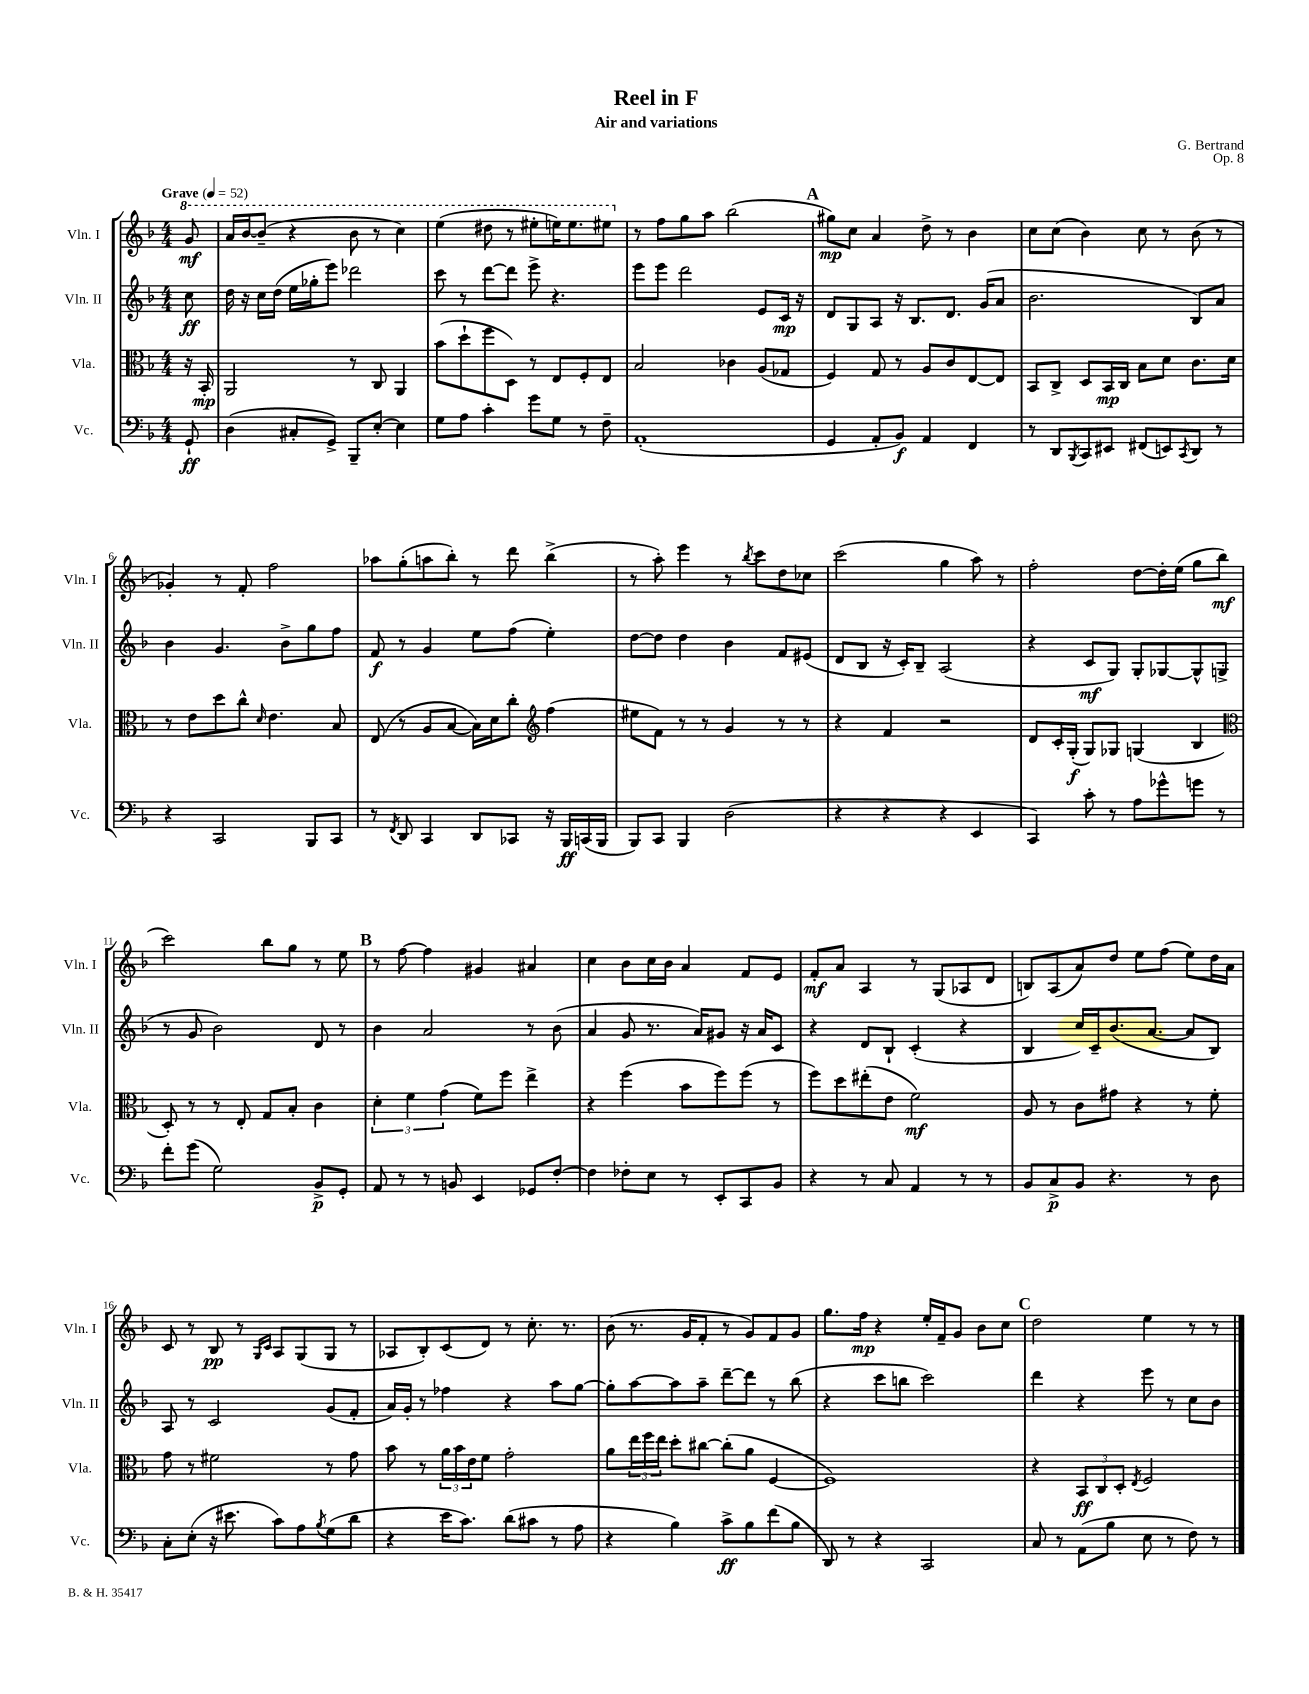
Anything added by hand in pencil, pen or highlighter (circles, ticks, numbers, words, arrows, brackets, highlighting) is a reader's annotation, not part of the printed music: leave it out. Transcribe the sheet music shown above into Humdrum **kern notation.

**kern	**kern	**kern	**kern
*staff4	*staff3	*staff2	*staff1
*clefF4	*clefC3	*clefG2	*clefG2
*k[b-]	*k[b-]	*k[b-]	*k[b-]
*M4/4	*M4/4	*M4/4	*M4/4
*MM52	*MM52	*MM52	*MM52
8GG`/	16r	8cc\	8gg/
.	16BB-'/	.	.
=	=	=	=
(4D\	2AA/	16dd\	16aa/LL
.	.	16r	[16bb-/J
.	.	16cc\LL	(8bb-~/]J
.	.	(16dd\JJ	.
8C#'/L	.	16ee\LL	4r
.	.	16gg-'\J	.
8GG^/J)	.	8eee\J)	.
8BBB-~/L	8r	2ddd-\	8bb-\
[8E'/J	8C/	.	8r
4E\]	4AA/	.	4ccc\)
=	=	=	=
8G\L	(8b-\L	8ccc\	(4eee\
8A\J	8dd`\	8r	.
4c'\	8ff\	[8ddd\L	8ddd#\
.	8D\J)	8ddd\]J	8r
8g\L	8r	8eee^\	8eee#'\L
8G\J	8E/L	4.r	16eee\K)
.	.	.	8.eee\
8r	8F'/	.	.
8F~\	8E/J	.	8eee#\J
=	=	=	=
(1AA'	2B-/	8eee\L	8r
.	.	8eee\J	8ff\L
.	.	2ddd\	8gg\
.	.	.	8aa\J
.	4c-\	.	(2bb-\
.	(8A/L	8e/L	.
.	8G-/J	16c/Jk	.
.	.	16r	.
=	=	=	=
4GG/	4F/)	8d/L	8gg#\L)
.	.	8G/	8cc\J
8AA'/L	8G/	8A/J	4a/
8BB-/J)	8r	16r	.
.	.	8.B-/L	.
4AA/	8A/L	.	8dd^\
.	8c/	8.d/J	8r
4FF/	[8E/	.	4b-\
.	.	(16g/LK	.
.	8E/]J	8a/J	.
=	=	=	=
8r	8BB-/L	2.b-\	8cc\L
8DD/L	8C^/J	.	(8cc\J
8qBBB-/	.	.	.
8CC/	8D/L	.	4b-\)
8EE#/J	16BB-/L	.	.
.	16C/JJ	.	.
(8FF#/L	8B-\L	.	8cc\
8EE/)	8d\J	.	8r
8qCC/	.	.	.
8DD/J	8.c\L	8B-/L)	(8b-\
8r	.	8a/J	8r
.	16d\Jk	.	.
=	=	=	=
4r	8r	4b-\	4g-'/)
.	8e\L	.	.
2CC/	8dd\	4.g/	8r
.	8cc^^\J	.	8f'/
.	16qqd/	.	.
.	4.e\	.	2ff\
.	.	8b-^\L	.
8BBB-/L	.	8gg\	.
8CC/J	8B-/	8ff\J	.
=	=	=	=
8r	(8E/	8f/	8aa-\L
8qFF/	.	.	.
8DD/	8r	8r	(8gg'\
4CC/	8A/L	4g/	8aa\
.	[8B-/J	.	8bb-'\J)
8DD/L	16B-\]LL)	8ee\L	8r
.	16d\J	.	.
8CC-/J	8cc'\J	(8ff\J	8ddd\
*	*clefG2	*	*
16r	(4ff\	4ee'\)	(4bb-^\
16BBB-/LL	.	.	.
(16CC/	.	.	.
16BBB-/JJ	.	.	.
=	=	=	=
8BBB-/L)	8ee#\L	[8dd\L	8r
8CC/J	8f\J)	8dd\]J	8aa'\)
4BBB-/	8r	4dd\	4eee\
.	8r	.	.
(2D\	4g/	4b-\	8r
.	.	.	8qbb-/
.	.	.	8ccc\L
.	8r	8f/L	8dd\
.	8r	(8e#/J	8cc-\J
=	=	=	=
4r	4r	8d/L	(2ccc\
.	.	8B-/J	.
4r	4f/	16r	.
.	.	16c'/LK)	.
.	.	8B-~/J	.
4r	2r	(2A/	4gg\
4EE/	.	.	8aa\)
.	.	.	8r
=	=	=	=
4CC/)	8d/L	4r	2ff'\
.	16c'/L	.	.
.	(16G'/JJ	.	.
8c'\	8G/L)	8c/L	.
8r	8G-/J	8G/J)	.
8A\L	(4G/	8G'/L	[8dd\L
8g-^^\	.	[8G-/	16dd'\]L
.	.	.	(16ee\JJ
8g\J	4B-/	8G-^^/]	8gg\L
8r	.	(8G^/J	8bb-\J
=	=	=	=
*	*clefC3	*	*
8f'\L	8D'/)	8r	2ccc\)
(8g\J	8r	8g/	.
2G\)	8r	2b-\)	.
.	8E'/	.	.
.	8G/L	.	8bb-\L
.	8B-'/J	.	8gg\J
8BB-^/L	4c\	8d/	8r
8GG'/J	.	8r	8ee\
=	=	=	=
8AA/	6d'\	4b-\	8r
8r	.	.	[8ff\
.	6f\	.	.
8r	.	2a/	4ff\]
.	(6g\	.	.
8BB/	.	.	.
4EE/	8f\L)	.	4g#/
.	8ff\J	.	.
8GG-/L	4ee^\	8r	4a#/
[8F'/J	.	(8b-\	.
=	=	=	=
4F\]	4r	4a/	4cc\
8F-'\L	(4ff\	8g/	8b-\L
8E\J	.	8.r	16cc\L
.	.	.	16b-\JJ
8r	8b-\L	.	4a/
.	.	16a/LK)	.
8EE'/L	8ff\)	8g#/J	.
8CC/	(8ff\J	16r	8f/L
.	.	16a/LK	.
8BB-/J	8r	8c/J	8e/J
=	=	=	=
4r	8ff\L)	4r	8f'/L
.	8dd\	.	8a/J
8r	(8ee#'\	8d/L	4A/
8C/	8e\J	8B-`/J	.
4AA/	2f\)	(4c'/	8r
.	.	.	(8G/L
8r	.	4r	8A-/
8r	.	.	8d/J
=	=	=	=
8BB-/L	8A/	4B-/	8B/L)
8C^/	8r	.	(8A/
8BB-/J	8c\L	16cc/LL)	8a/)
.	.	16c~/J	.
4.r	8g#\J	(8.b-/	8dd/J
.	4r	.	8ee\L
.	.	[8.a/J	.
.	.	.	(8ff\J
8r	8r	8a/]L	8ee\L)
8D\	8f'\	8B-/J)	16dd\L
.	.	.	16a\JJ
=	=	=	=
8C'\L	8g\	8A/	8c/
(8E'\J	8r	8r	8r
16r	2f#\	2c/	8B-/
8.e#\	.	.	.
.	.	.	8r
.	.	.	16qqG/LL
.	.	.	16qqc/JJ
8c\L)	.	.	8A/L
8A\	.	.	(8G/
8qB-/	.	.	.
(8G\	8r	(8g/L	8G/J
8d\J	8g\	8f'/J	8r
=	=	=	=
4r	8b-\	16a/LL)	8A-/L
.	.	16g'/JJ	.
.	8r	8r	8B-'/)
16e\LK	24a\LL	4ff-\	(8c/
.	24b-\	.	.
8.c\J)	.	.	.
.	24e\J	.	.
.	8f\J	.	8d/J)
(8d\L	2g'\	4r	8r
8c#\J	.	.	8.cc'\
8r	.	8aa\L	.
.	.	.	8.r
8A\	.	[8gg\J	.
=	=	=	=
4r	8a\L	8gg'\]L	(8b-\
.	24ee\L	[8aa\	8.r
.	24ff\	.	.
.	24ee\JJ	.	.
4B-\)	8dd'\L	8aa\]	.
.	.	.	16g/LK
.	[8cc#\J	8aa~\J	8f'/J
8c^\L	(8cc#'\]L	[8ddd~\L	8r
8B-\	8a\J	8ddd\]J	8g/L)
(8f\	[4F/	8r	8f/
8B-\J	.	(8bb-\	8g/J
=	=	=	=
8DD/)	1F])	4r	8.gg\L
8r	.	.	.
.	.	.	16ff\Jk
4r	.	8ccc\L	4r
.	.	8bb\J	.
2CC/	.	2ccc\)	16ee'/LL
.	.	.	16f~/J
.	.	.	8g/J
.	.	.	8b-\L
.	.	.	8cc\J
=	=	=	=
8C/	4r	4ddd\	2dd\
8r	.	.	.
(8AA\L	12BB-/L	4r	.
.	12C/	.	.
8B-\J	.	.	.
.	12D'/J	.	.
.	8qE/	.	.
8E\	2F/	8eee\	4ee\
8r	.	8r	.
8F\)	.	8cc\L	8r
8r	.	8b-\J	8r
==	==	==	==
*-	*-	*-	*-
